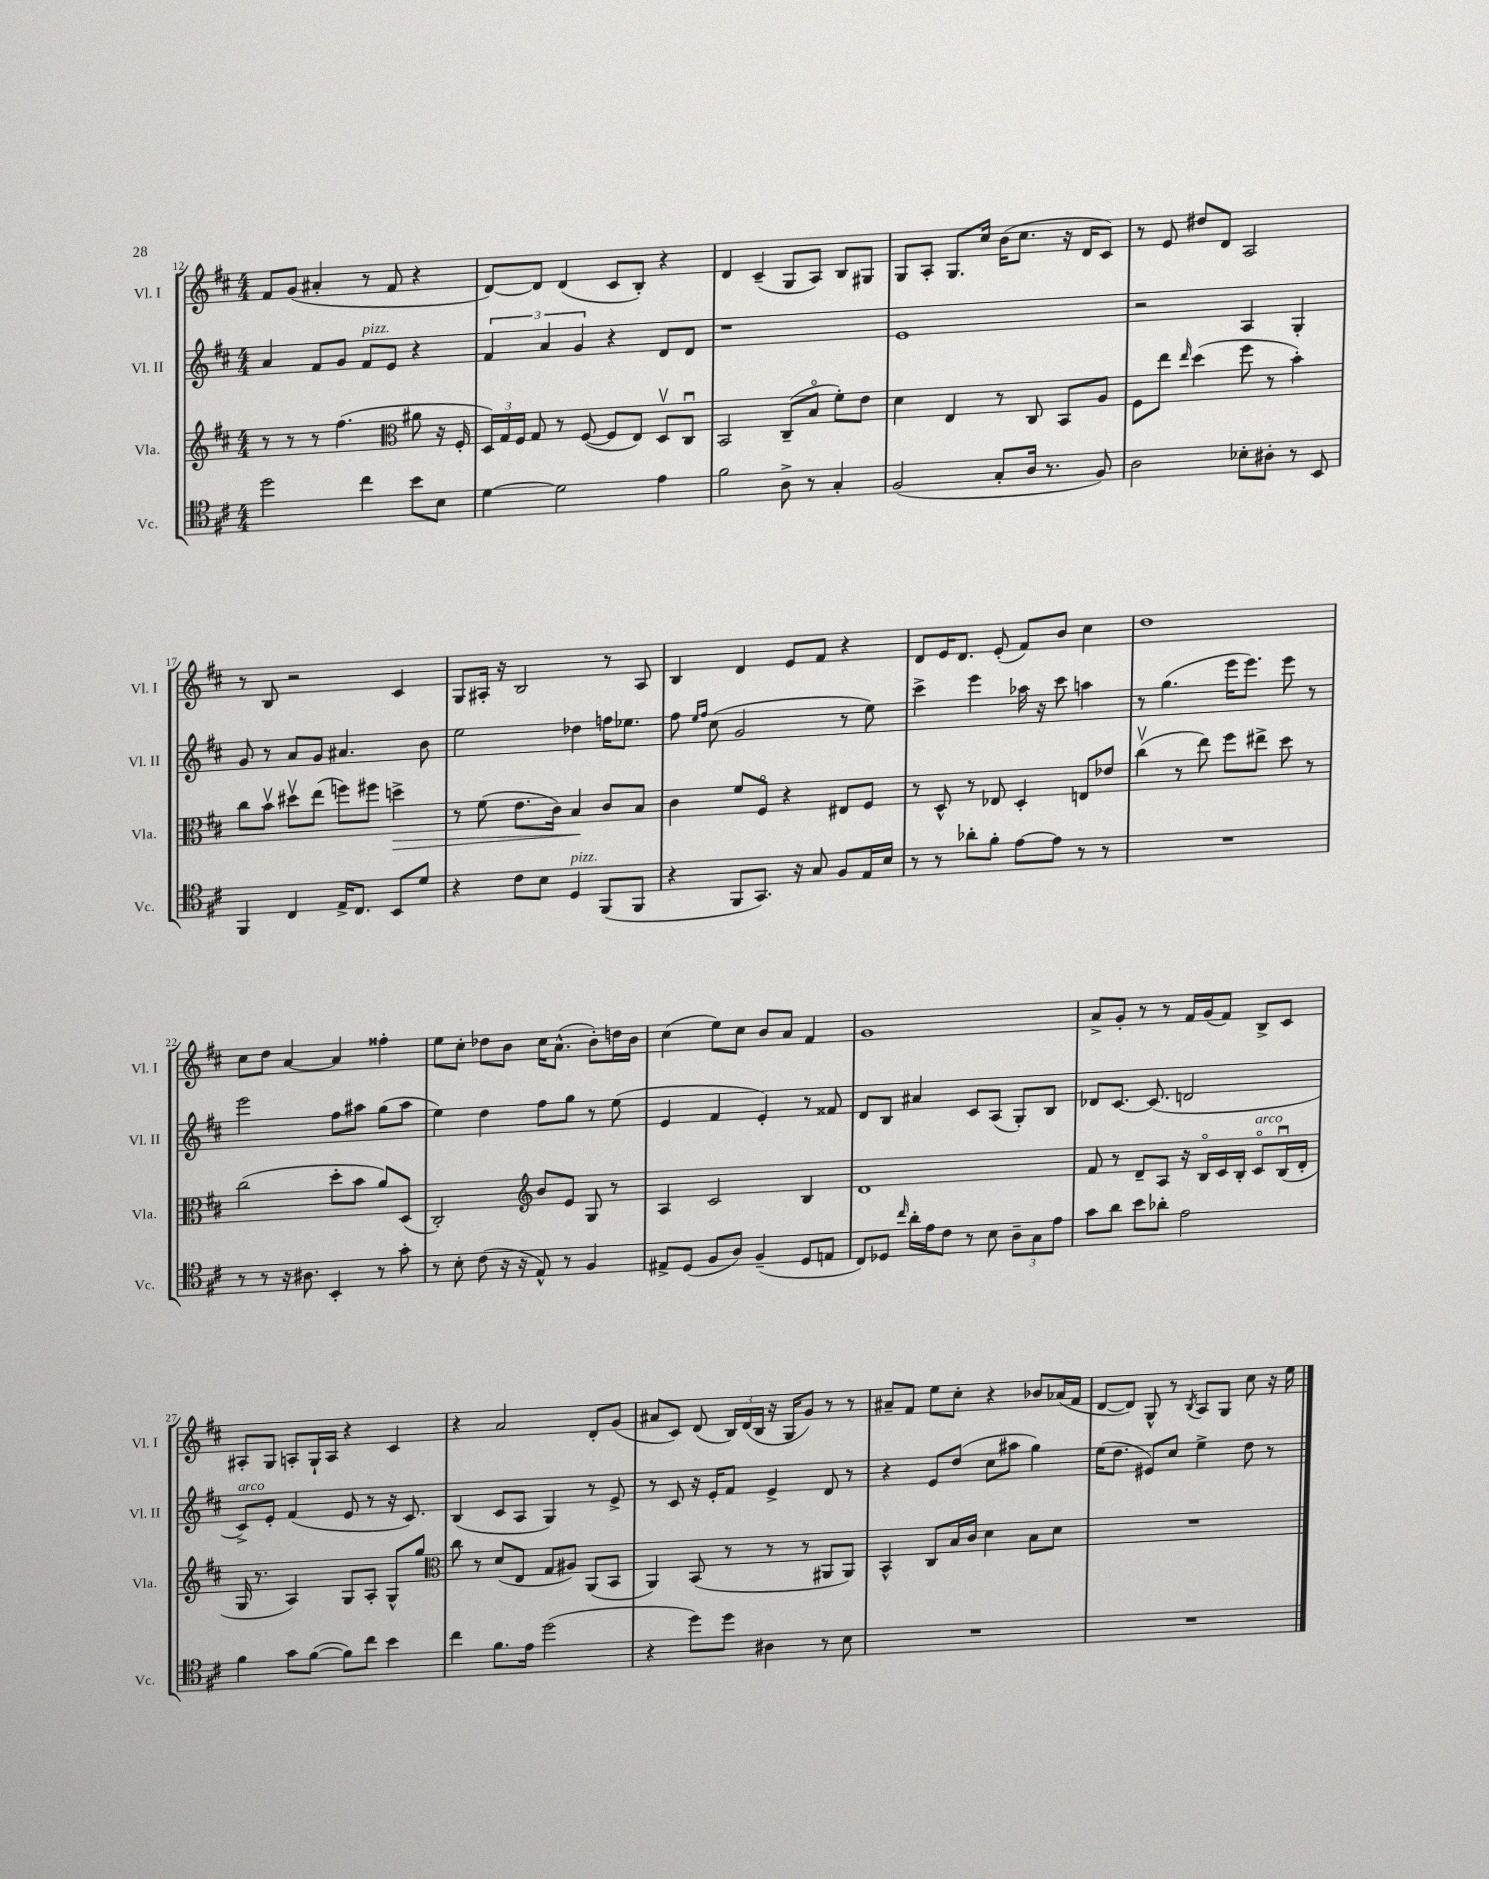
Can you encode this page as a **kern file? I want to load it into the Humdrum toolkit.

**kern	**kern	**kern	**kern
*staff4	*staff3	*staff2	*staff1
*clefC4	*clefG2	*clefG2	*clefG2
*k[f#c#]	*k[f#c#]	*k[f#c#]	*k[f#c#]
*M4/4	*M4/4	*M4/4	*M4/4
2dd	8r	4a	8f#
.	8r	.	(8g
.	8r	8f#	4a#'
.	(4.ff#	8g	.
4cc#	.	8f#	8r
.	.	8e	8f#
*	*clefC3	*	*
8b	8a#	4r	4r
8B	16r	.	.
.	16F#'	.	.
=	=	=	=
[4d	24D)	6f#	[8d)
.	24G	.	.
.	24F#	.	.
.	8G	.	8d]
.	.	6a	.
2d]	8r	.	(4d
.	.	6g	.
.	([8F#	.	.
.	8F#]	4r	8c#
.	8E)	.	8B')
4e	8Dv	8d	4r
.	8C#u	8d	.
=	=	=	=
2f#	2BB	1r	4d
.	.	.	(4c#~
8A^	(8C#~	.	8G
8r	8Bo	.	8A)
4G'	8f#')	.	8B
.	8e	.	8G#
=	=	=	=
(2F#	4d	1e	8G
.	.	.	8A'
.	4E	.	8.G
.	.	.	16cc#
8G'	8r	.	(16b
.	.	.	8.cc#
16A	8C#	.	.
8.r	.	.	.
.	8BB	.	16r
.	.	.	16d
8F#)	8A	.	8c#)
=	=	=	=
2A	8F#	2r	8r
.	8ee	.	8e
.	16qqee	.	.
.	(4dd	.	8dd#
.	.	.	8d
8B-'	8ff#	4A	2A
8A#'	8r	.	.
8r	4b')	4G'	.
8BB	.	.	.
=	=	=	=
4FF#	8cc#	8g	8r
.	8bv	8r	8B
4C#	8dd#v	8a	2r
.	(8ee	8g	.
16E^	8ff)	4.a#	.
8.C#	.	.	.
.	8ff#	.	.
8BB	4dd^	.	4c#
8d	.	8b	.
=	=	=	=
4r	8r	2ee	8G
.	(8f#	.	16A#'
.	.	.	16r
8c#	8.e	.	2B
8B	.	.	.
.	16c#)	.	.
4D	4B	4dd-	.
(8FF#	8c#	16ff	8r
.	.	8.ee-	.
8FF#	8B	.	8A#
=	=	=	=
4r	4c#	8ff#	4B
.	.	16qqee	.
.	.	16qqff#	.
.	.	(8cc#	.
8FF#	8f#	2g	4d
8.GG)	8F#o	.	.
.	4r	.	8e
16r	.	.	.
8G	.	.	8f#
8F#	8E#	8r	4r
16E	8F#	8ee)	.
16B	.	.	.
=	=	=	=
8r	8r	4ccc#^	8d
8r	8D^^	.	16e
.	.	.	8.d
8a-'	8r	4eee	.
8f#'	8E-	.	(8e'
[8e	4D'	16aa-	8f#)
.	.	16r	.
8e]	.	8ccc#	8b
8r	8E	4aa	4cc#
8r	8e-	.	.
=	=	=	=
1r	(4cc#v	8r	1dd
.	.	(4.gg	.
.	8r	.	.
.	8ee)	.	.
.	8ff#	16eee	.
.	.	8.eee)	.
.	8ee#^	.	.
.	8dd	8eee	.
.	8r	8r	.
=	=	=	=
8r	(2cc#	2eee	8cc#
8r	.	.	8dd
16r	.	.	[4a
8.A#	.	.	.
4BB'	8dd'	8ff#	4a]
.	8b	8aa#	.
8r	8a)	(8gg	4ff##'
8g'	(8D	8aa#	.
=	=	=	=
8r	2C#')	4ee)	8ee
8B'	.	.	8cc#'
(8c#	.	4dd	8dd-
16r	.	.	8b
16r	.	.	.
*	*clefG2	*	*
8E^^)	8b	8ff#	16cc#
.	.	.	(8.a^^
8r	8e	8gg	.
4F#	8G	8r	8b')
.	8r	(8ee	16dd
.	.	.	16b
=	=	=	=
8E#^	4A	4e	(4cc#
(8D	.	.	.
8F#	2c#	4f#	8ee)
8A)	.	.	8cc#
(4F#~	.	4e')	8b
.	.	.	8a
8D	4B	8r	4f#
8E	.	8f##	.
=	=	=	=
8C#)	1d	8d	1g
8D-	.	8B	.
16qqcc#	.	.	.
16a'	.	4a#	.
16e	.	.	.
8c#	.	.	.
8r	.	8c#	.
8B	.	(8A	.
12A~	.	8G')	.
12G	.	.	.
.	.	8B	.
12e	.	.	.
=	=	=	=
8g	8f#	8d-	8a^
8a	8r	[8.c#	8g'
8b	8d~	.	8r
.	.	(8.c#]	.
8a-'	8A	.	8r
2e	16r	2d	16f#
.	16Bo	.	(16g
.	16c#	.	8f#)
.	16B'	.	.
.	8c#o	.	8B^
.	(16Bu	.	8c#
.	16d'	.	.
=	=	=	=
4f#	16G	8c#^)	8A#'
.	8.r	.	.
.	.	8e'	8G
8g	4A)	(4f#	8A'
([8f#	.	.	16G`
.	.	.	16A
8f#])	8G	8e	4r
8cc#	8A'	8r	.
4b	8G^^	16r	4c#
.	.	8.c#)	.
.	8gg	.	.
=	=	=	=
*	*clefC3	*	*
4cc#	8cc#	(4B	4r
.	8r	.	.
8.f#	(8d	8c#	2a
.	8E	8A	.
16e	.	.	.
(2dd	8G	4G)	.
.	8A#)	.	.
.	(8AA	8r	8d'
.	8BB	8e^	(8g
=	=	=	=
4r	4AA)	8r	8a#
.	.	8c#	8c#)
8dd)	(8BB	16r	(8d
.	.	16e'	.
8dd	8r	8f#	24B)
.	.	.	(24d
.	.	.	24B
4A#	8r	4e^	16r
.	.	.	16G
.	8r	.	8g)
8r	8AA#	8d	8r
8B	8AA#)	8r	8r
=	=	=	=
1r	4BB^^	4r	8a#~
.	.	.	8f#
.	8C#	8e	8ee
.	16B	(8dd	8cc#'
.	16c#	.	.
.	4d	8cc#	4r
.	.	8aa#	.
.	8B	4gg)	8b-
.	8d	.	(16a-
.	.	.	16f#
=	=	=	=
1r	1r	(16ee	[8d
.	.	8.dd	.
.	.	.	8d])
.	.	8e#)	8G^^
.	.	8cc#	8r
.	.	.	8qB
.	.	4ee^	8A
.	.	.	8G
.	.	8dd	8cc#
.	.	8r	16r
.	.	.	16ee
==	==	==	==
*-	*-	*-	*-
